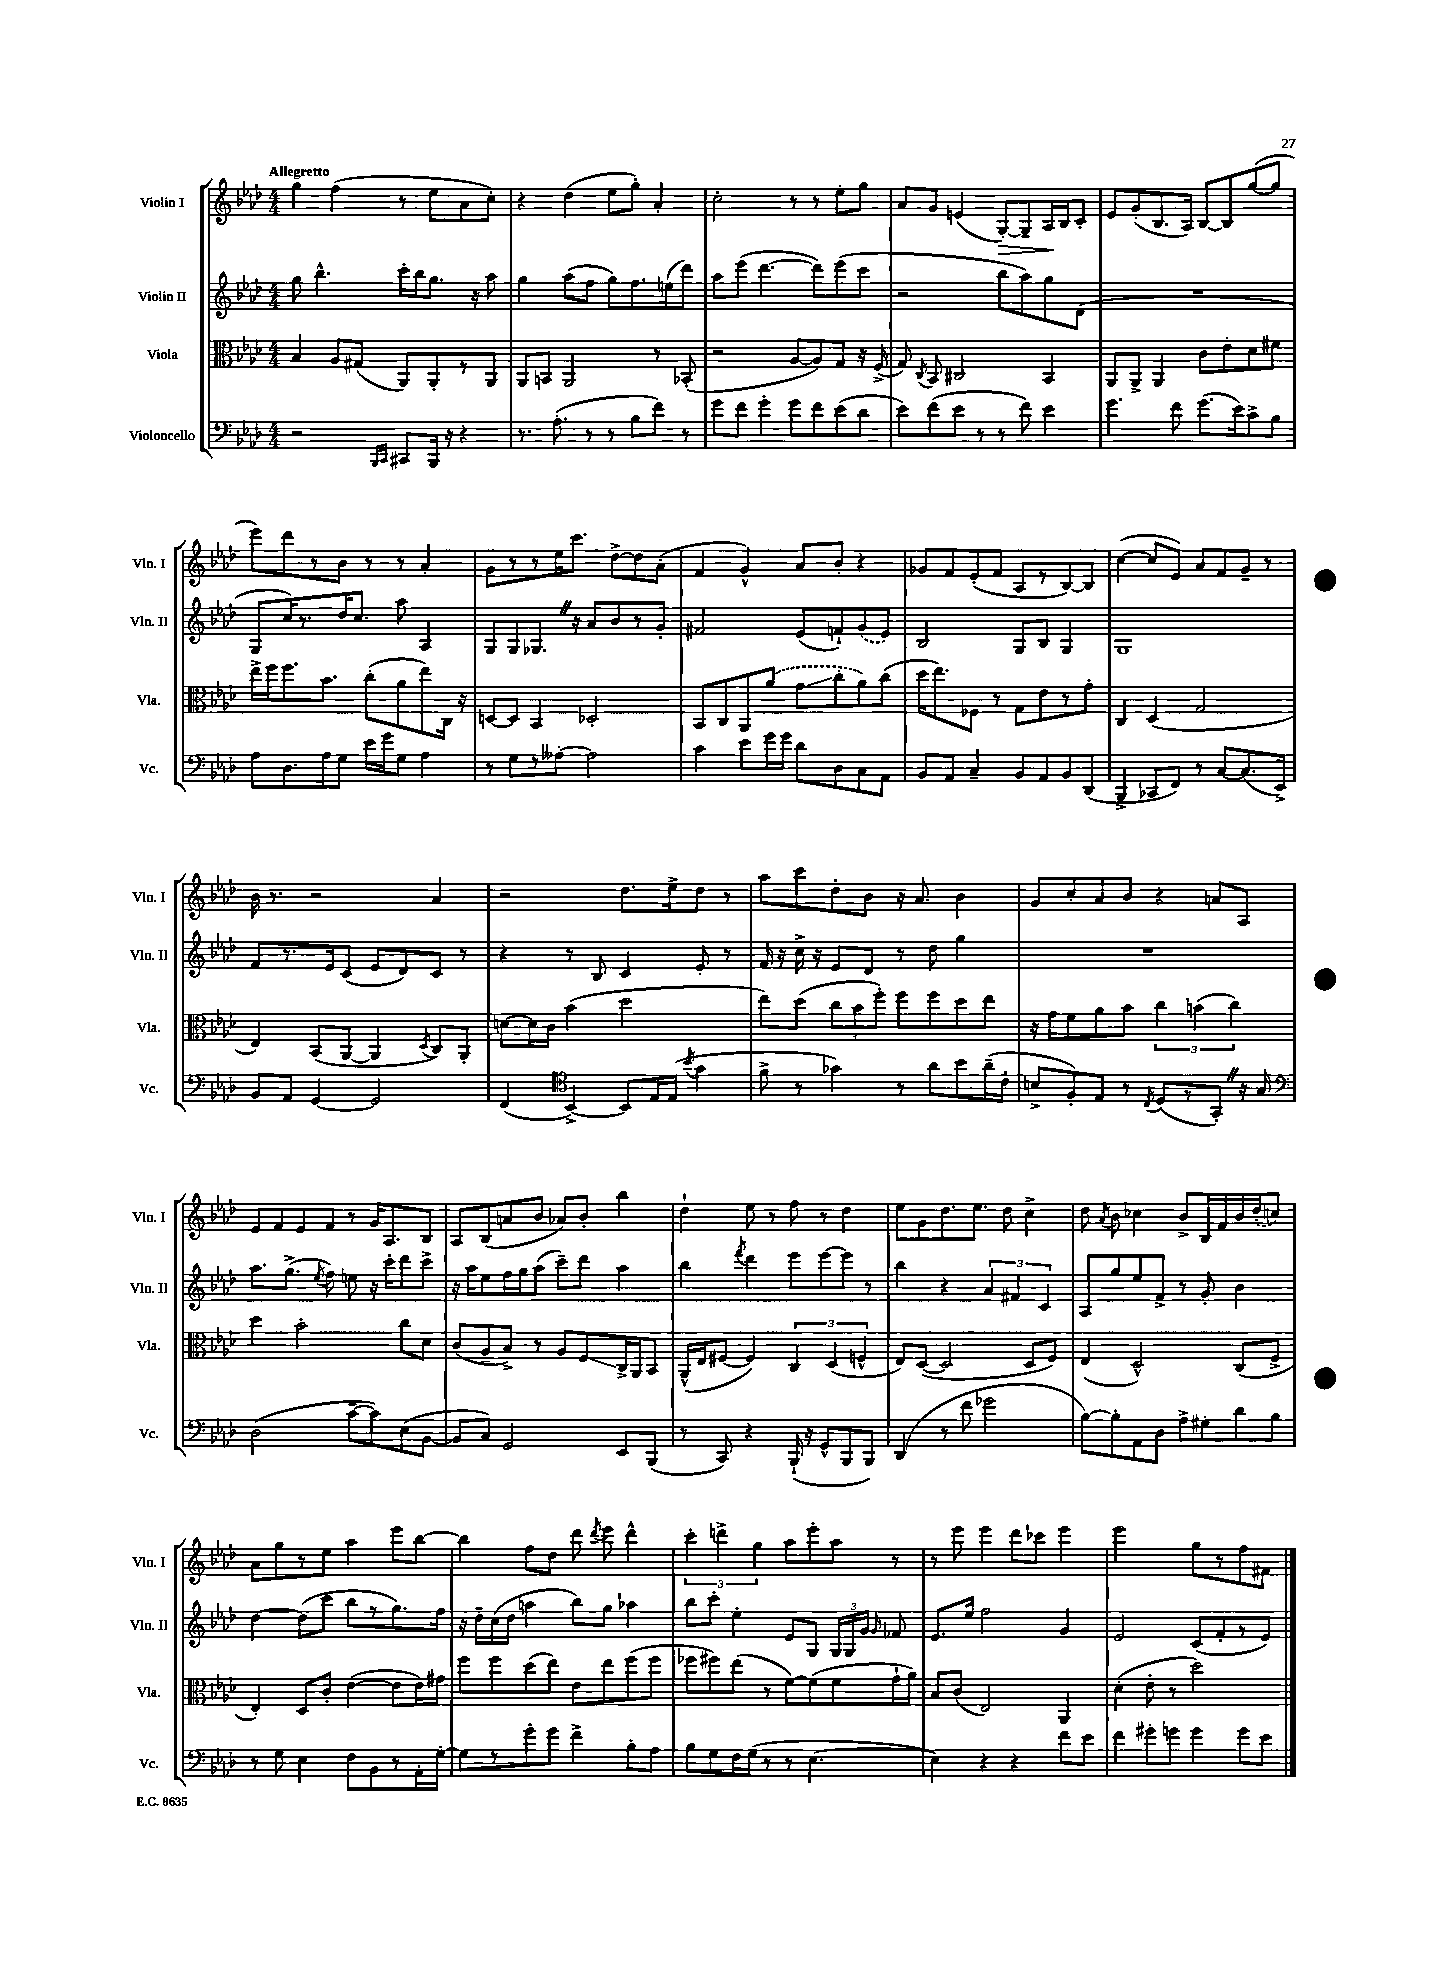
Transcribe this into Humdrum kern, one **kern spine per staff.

**kern	**kern	**kern	**kern
*staff4	*staff3	*staff2	*staff1
*clefF4	*clefC3	*clefG2	*clefG2
*k[b-e-a-d-]	*k[b-e-a-d-]	*k[b-e-a-d-]	*k[b-e-a-d-]
*M4/4	*M4/4	*M4/4	*M4/4
2r	4B-	8gg	4gg
.	.	4.bb-^^	.
.	8A-	.	(4ff
.	(8G#	.	.
16qqBBB-	.	.	.
16qqCC	.	.	.
8CC#	8AA-)	16ccc'	8r
.	.	16bb-	.
16BBB-	8AA-'	8.gg	8ee-
16r	.	.	.
4r	8r	.	8a-
.	.	16r	.
.	8AA-	8aa-	8cc')
=	=	=	=
8.r	8AA-	4gg	4r
.	8BB	.	.
(8.A-'	.	.	.
.	2AA-	(8aa-	(4dd-
8r	.	8ff	.
8r	.	8gg)	8ee-
8B-	.	8.ff	8gg')
8f)	8r	.	4a-'
.	.	(16ee	.
8r	(8BB-'	8ddd-)	.
=	=	=	=
8g	2r	8aa-	2cc'
8f	.	(8eee-	.
4g'	.	[4.ddd-	.
8g	[8A-	.	8r
8f	8A-])	8ddd-])	8r
(8e-	8G	(8eee-	8ee-'
8d-	16r	8ccc	8gg
.	(16F^	.	.
=	=	=	=
8e-)	8G)	2r	8a-
.	8qC	.	.
(8f	8BB-	.	8g
8e-	2C#	.	(4e
8r	.	.	.
8r	.	8bb-	[8G')
8f)	.	8aa-)	8G~]
4e-	4BB-	8gg	16A-
.	.	.	16B-
.	.	(8d-	8c'
=	=	=	=
4.g	8AA-	1r	8e-
.	8AA-^	.	(8g'
.	4AA-	.	8.B-
8f	.	.	.
.	.	.	16A-)
(8.g	8c	.	[8B-
.	8e-'	.	8B-]
16e-)	.	.	.
8c^	8d-	.	([8gg
8B-	8f#	.	8gg]
=	=	=	=
8A-	16ee-^	8G	8eee-)
.	16ff	.	.
8.D-	8.ff	16cc)	8ddd-
.	.	8.r	.
.	.	.	8r
16A-	8.b-	.	.
8G	.	16dd-	8b-
.	.	8.cc	.
16e-	(8cc'	.	8r
16g	.	.	.
8G	8a-	8aa-	8r
4A-	8ee-)	4A-	4a-'
.	16C	.	.
.	16r	.	.
=	=	=	=
8r	[8D	8G	8g
8G	8D]	8G	8r
8r	4BB-	8.G-	8r
[8A--'	.	.	16ee-
.	.	16r	8.ccc
2A--]	2D-'	8a-	.
.	.	8b-	[8dd-^
.	.	8r	8dd-]
.	.	8g'	(8a-'
=	=	=	=
4c	8BB-	2f#	4f
.	8C	.	.
8e-	8AA-	.	4g^^)
16g	(8a-	.	.
16g	.	.	.
8d-	8g	(8e-	8a-
8D-	8cc'	8f`)	8b-'
8C	8a-)	(8g	4r
8AA-	(8cc	8e-)	.
=	=	=	=
8BB-	16dd-	2B-	8g-
.	8.ee-)	.	.
8AA-	.	.	8f
4C~	8F-	.	(8e-'
.	8r	.	8f
8BB-	8G	8G	8A-
8AA-	8e-	8B-	8r
8BB-	8r	4G	[8B-)
(8DD-	8g'	.	8B-]
=	=	=	=
4BBB-^	4C	1G	([4cc
8CC-	(4D-	.	8cc]
8FF)	.	.	8e-)
8r	2G	.	8a-
[8C	.	.	8f
(8.C]	.	.	8g~
.	.	.	8r
16EE-^)	.	.	.
=	=	=	=
8BB-	4E-)	8f	16b-
.	.	.	8.r
8AA-	.	8.r	.
[4GG	(8BB-	.	2r
.	.	16e-	.
.	[8AA-	(8c	.
2GG]	4AA-]	8e-	.
.	.	8d-)	.
.	8qD-	.	.
.	8C)	8c	4a-
.	8AA-'	8r	.
=	=	=	=
(4FF	[8d	4r	2r
.	16d]	.	.
.	16c	.	.
*clefC4	*	*	*
[4BB-^)	(4b-	8r	.
.	.	8B-	.
8BB-]	2dd-	4c	8.dd-
16E-	.	.	.
(16E-	.	.	16ee-^
8qb-	.	.	.
4g	.	8e-'	8dd-
.	.	8r	8r
=	=	=	=
8f^	8ee-)	16f	8aa-
.	.	16r	.
8r	(8dd-	16cc^	8ccc
.	.	16r	.
4g-)	12cc	8e-	8dd-'
.	12b-	.	.
.	.	8d-	8b-
.	12ff')	.	.
8r	8ff	8r	16r
.	.	.	8.a-
8a-	8ff	8dd-	.
8b-	8dd-	4gg	4b-
(16a-~	8ee-	.	.
16c'	.	.	.
=	=	=	=
8B^	16r	1r	8g
.	16g	.	.
8F')	8f	.	8cc'
8E-	8a-	.	8a-
8r	8b-	.	8b-
8qC	.	.	.
(8D-	6cc	.	4r
8r	.	.	.
.	(6b	.	.
8GG')	.	.	8a
.	6cc)	.	.
16r	.	.	8A-
16G	.	.	.
=	=	=	=
*clefF4	*	*	*
(2D-	4dd-	8.aa-	8e-
.	.	.	8f
.	.	(8.gg^	.
.	2b-'	.	8e-
.	.	8qee-	.
.	.	8ff)	8f
[8c~	.	8ee	8r
8c])	.	16r	16g
.	.	16ccc'	8.A-
(8E-	8cc	8ddd-	.
[8BB-	8d-	8ccc^	8B-
=	=	=	=
8BB-]	(8c	16r	8A-
.	.	16aa-	.
8C)	8A-~	8ee-	(8B-
2GG	8B-^)	16ff	8a
.	.	16gg	.
.	8r	(8aa-	8b-
.	8A-	8ccc~)	8a-)
.	8F	8ddd-	8b-'
8EE-	16C^	4aa-	4bb-
.	16AA-	.	.
(8BBB-	8BB-	.	.
=	=	=	=
8r	(16AA-^^	4bb-	4dd-`
.	16E-	.	.
8CC)	[8F#	.	.
.	.	8qfff	.
4r	4F#])	4ddd-	8ee-
.	.	.	8r
(16BBB-`	6C	8eee-	8ff
16r	.	.	.
8GG^^	.	[8eee-	8r
.	(6D-	.	.
8BBB-	.	8eee-]	4dd-
.	6F^^	.	.
8BBB-)	.	8r	.
=	=	=	=
(4DD-	8E-)	4bb-	8ee-
.	([8D-	.	8g
8r	2D-]	4r	8.dd-
8f	.	.	.
.	.	.	8.ee-
2g-	.	6a-	.
.	.	.	8dd-
.	.	6f#	.
.	8D-	.	4cc^
.	.	6c	.
.	8F)	.	.
=	=	=	=
[8B-)	(4E-	8A-	8dd-
.	.	.	8qa-
8B-']	.	8gg	8b-
8AA-	2D-^^)	8ee-	4cc-
8D-	.	8f^	.
8A-^	.	8r	8b-^
8G#'	.	8g'	16B-
.	.	.	16f
8d-	(8C	4b-	16b-
.	.	.	(16dd-'
8B-	8F^	.	8cc)
=	=	=	=
8r	4E-')	[4dd-	8a-
8G	.	.	8gg
4E-	8D-	(8dd-]	8r
.	8c'	8ccc	8ee-
8F	([4e-	8bb-	4aa-
8BB-	.	8r	.
8r	8e-]	8.gg)	8eee-
16AA-'	16e-)	.	[8bb-
[16G'	16g#	16ff	.
=	=	=	=
8G]	8ff	16r	4bb-]
.	.	16dd-~	.
8r	8ff	(16cc	.
.	.	16dd-	.
8g'	(8dd-	4aa	8ff
8g	8ee-)	.	8dd-
4f^	8e-	8bb-)	8ddd-
.	.	.	8qddd-
.	8ee-	8gg	8eee-
8B-'	(8ff	4aa-	4ddd-^^
8A-	8ff	.	.
=	=	=	=
8B-	8ff-	8bb-	6ccc'
8G	8ff#)	8ccc'	.
.	.	.	6ddd^
16F	(8ee-	4ee-'	.
(16G	.	.	.
.	.	.	6gg
8r	8r	.	.
8r	[8f)	8e-	8aa-
[4.E-	(8f]	8G	8eee-'
.	8f	24G	8aa-
.	.	24G	.
.	.	24g	.
.	.	16qqg	.
.	16g`	8f-	8r
.	16a-)	.	.
=	=	=	=
4E-])	8B-	8.e-	8r
.	(8c	.	8eee-
.	.	16ee-	.
4r	2E-)	2ff	4eee-
4r	.	.	8ddd-
.	.	.	8ccc-
8f	4AA-	4g	4eee-
8e-	.	.	.
=	=	=	=
4f	(4d-'	2e-	2eee-
8g#'	8e-'	.	.
8g	8r	.	.
4g	2dd-)	(8c	8gg
.	.	8f'	8r
8g	.	8r	8ff
8e-	.	8e-)	8f#
==	==	==	==
*-	*-	*-	*-
